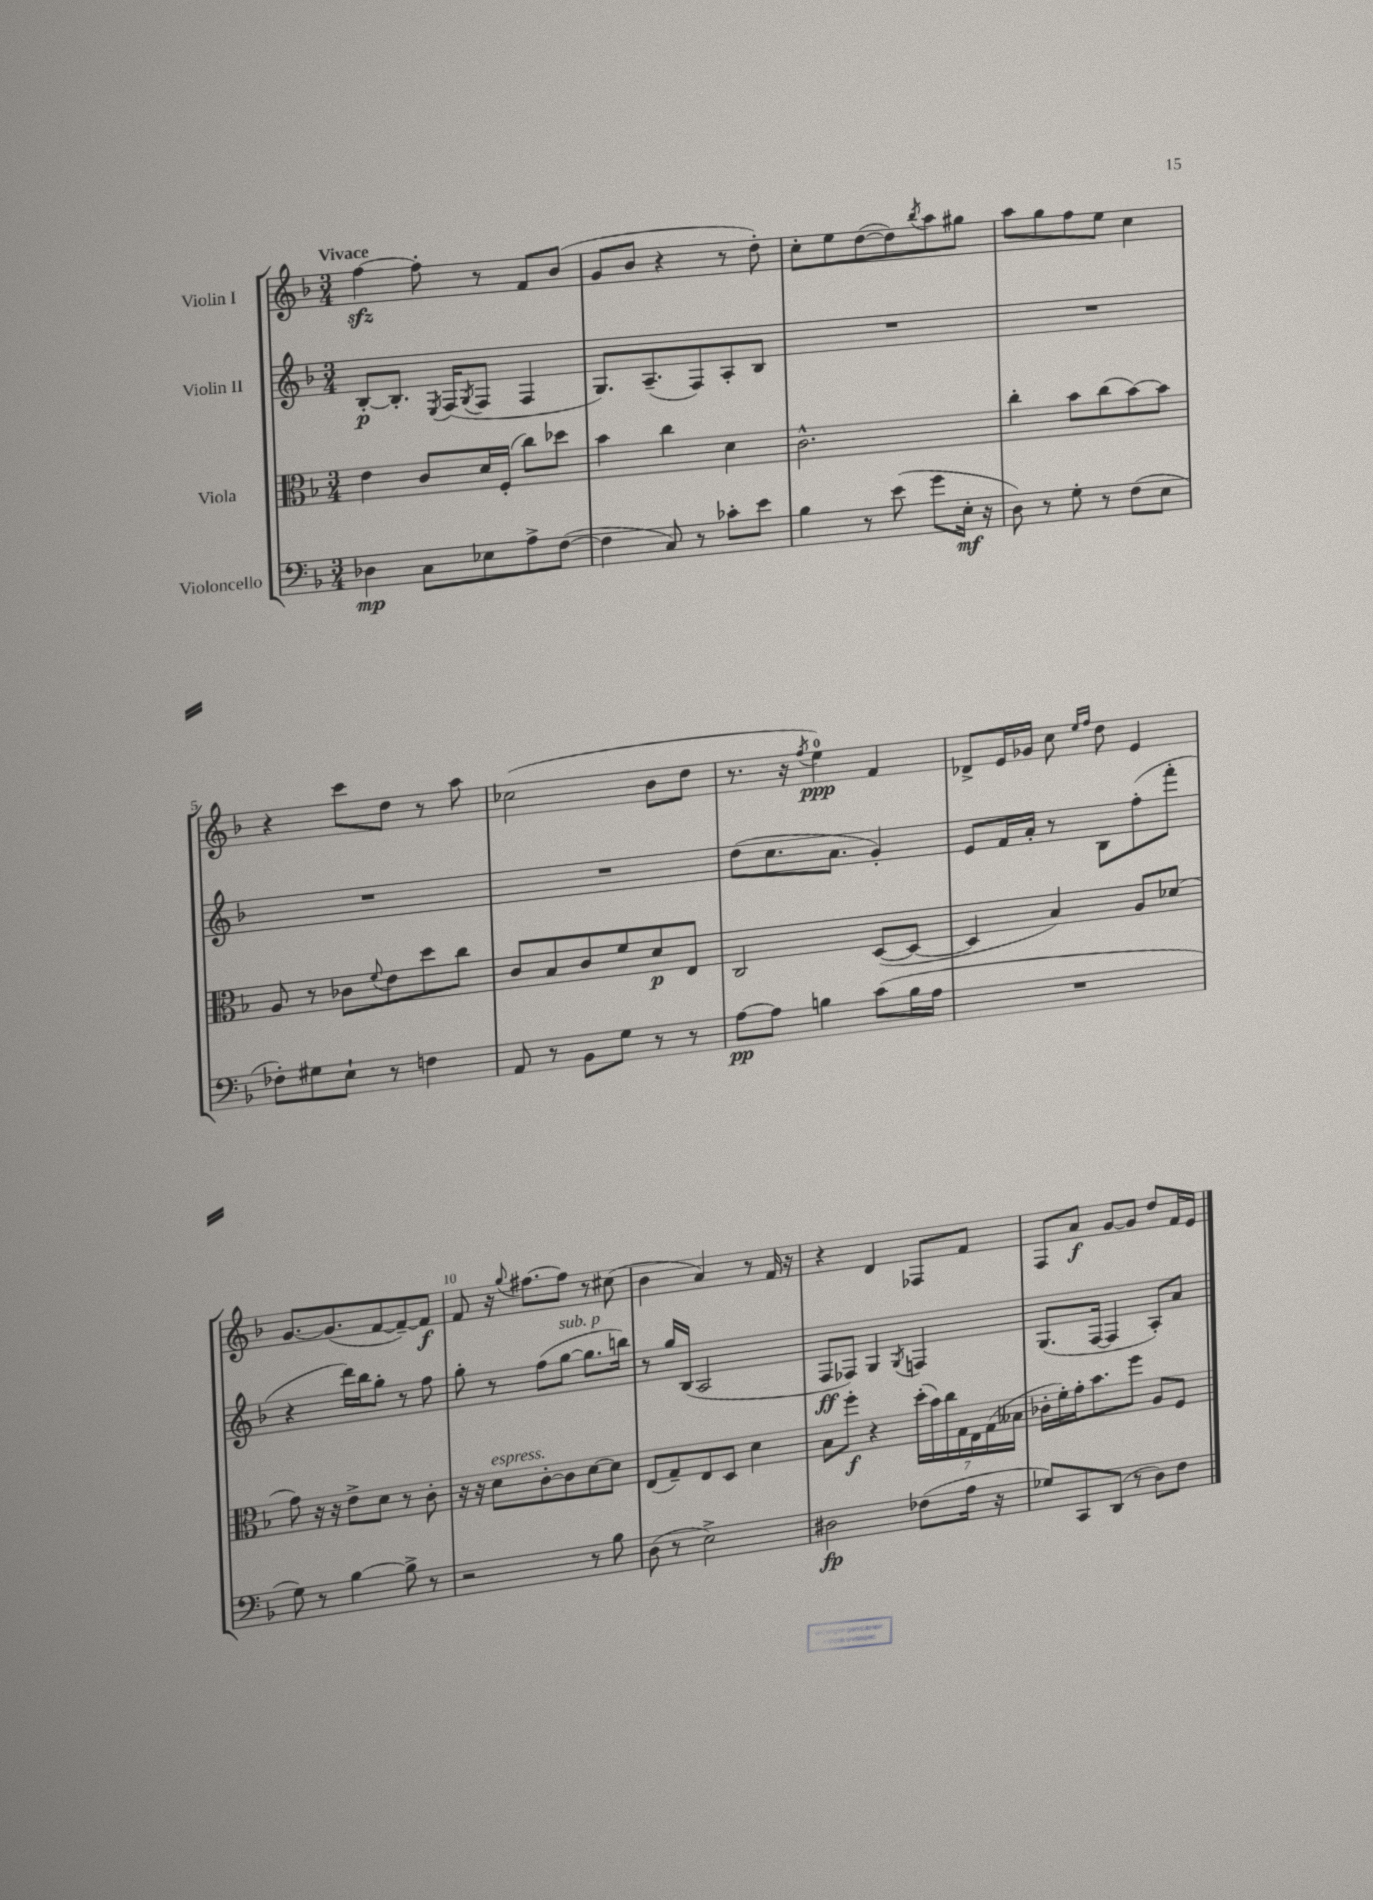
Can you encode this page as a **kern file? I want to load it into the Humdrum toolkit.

**kern	**dynam	**kern	**dynam	**kern	**dynam	**kern	**dynam
*part4	*part4	*part3	*part3	*part2	*part2	*part1	*part1
*staff4	*staff4	*staff3	*staff3	*staff2	*staff2	*staff1	*staff1
*I"Violoncello	*	*I"Viola	*	*I"Violin II	*	*I"Violin I	*
*clefF4	*	*clefC3	*	*clefG2	*	*clefG2	*
*k[b-]	*	*k[b-]	*	*k[b-]	*	*k[b-]	*
*M3/4	*	*M3/4	*	*M3/4	*	*M3/4	*
=1	=1	=1	=1	=1	=1	=1	=1
!	!	!	!	!	!	!LO:TX:a:B:t=Vivace	!
4D-X\	mp	4e\	.	[8B-'/L	p	[4ffzz\	.
.	.	.	.	8.B-'/J]	.	.	.
8C\L	.	8c/L	.	.	.	8ff'\]	.
.	.	.	.	8qE/	.	.	.
.	.	.	.	(16F/KL	.	.	.
.	.	.	.	8qG/	.	.	.
8E-X\	.	16d/L	.	8F/J	.	8r	.
.	.	(16F'/JJ	.	.	.	.	.
8A^\	.	8cc\L)	.	4F/	.	8f/L	.
([8F\J	.	8dd-X\J	.	.	.	(8b-/J	.
=2	=2	=2	=2	=2	=2	=2	=2
4F\]	.	4b-\	.	8.G/L)	.	8g/L	.
.	.	.	.	.	.	8b-/J	.
.	.	.	.	(8.A~/	.	.	.
8C/)	.	4cc\	.	.	.	4r	.
8r	.	.	.	8F/)	.	.	.
8c-X'\L	.	4d\	.	8A'/	.	8r	.
8e\J	.	.	.	8B-/J	.	8dd'\)	.
=3	=3	=3	=3	=3	=3	=3	=3
4B-\	.	2.c^^\	.	2.r	.	8cc'\L	.
.	.	.	.	.	.	8ee\	.
8r	.	.	.	.	.	([8dd\	.
(8e\	.	.	.	.	.	8dd\])	.
.	.	.	.	.	.	8qbb-/	.
8g\L	.	.	.	.	.	8aa\	.
16E'\Jk	mf	.	.	.	.	8gg#X\J	.
16r	.	.	.	.	.	.	.
=4	=4	=4	=4	=4	=4	=4	=4
8D\)	.	4cc'\	.	2.r	.	8aa\L	.
8r	.	.	.	.	.	8gg\	.
8G'\	.	8b-\L	.	.	.	8ff\	.
8r	.	(8cc\	.	.	.	8ee\J	.
(8F\L	.	[8b-\)	.	.	.	4cc\	.
8E\J	.	8b-\J]	.	.	.	.	.
!!LO:LB:g=z
=5	=5	=5	=5	=5	=5	=5	=5
8F-X'\L)	.	8A/	.	2.r	.	4r	.
8G#X\	.	8r	.	.	.	.	.
8E`\J	.	8c-X\L	.	.	.	8ccc\L	.
.	.	8qqf/	.	.	.	.	.
8r	.	8e\	.	.	.	8dd\J	.
4Fn\	.	8dd\	.	.	.	8r	.
.	.	8cc\J	.	.	.	8aa\	.
=6	=6	=6	=6	=6	=6	=6	=6
8AA/	.	8c/L	.	2.r	.	(2cc-X\	.
8r	.	8B-/	.	.	.	.	.
8BB-\L	.	8c/	.	.	.	.	.
8G\J	.	8f/	.	.	.	.	.
8r	.	8d/	p	.	.	8b-\L	.
8r	.	8E/J	.	.	.	8dd\J	.
=7	=7	=7	=7	=7	=7	=7	=7
[8A\L	pp	2C/	.	(8dd\L	.	8.r	.
8A\J]	.	.	.	8.cc\	.	.	.
.	.	.	.	.	.	16r	.
.	.	.	.	.	.	8qff/	.
4Bn\	.	.	.	.	.	4ee\)	ppp
.	.	.	.	8.a\J	.	.	.
(8c\L	.	([8D/L	.	4g'/)	.	4f/	.
16B\L	.	8D/J_	.	.	.	.	.
16A\JJ	.	.	.	.	.	.	.
=8	=8	=8	=8	=8	=8	=8	=8
2.r	.	4D/]	.	8e/L	.	8d-X^/L	.
.	.	.	.	16f/L	.	16e/L	.
.	.	.	.	16a'/JJ	.	16g-X/JJ	.
.	.	4B-/)	.	8r	.	8cc\	.
.	.	.	.	.	.	16qqee/LL	.
.	.	.	.	.	.	16qqff/JJ	.
.	.	.	.	8B-\L	.	8dd\	.
.	.	8A/L	.	(8ff'\	.	4e/	.
.	.	(8d-X/J	.	8fff'\J	.	.	.
!!LO:LB:g=z
=9	=9	=9	=9	=9	=9	=9	=9
8G\)	.	8g\)	.	4r	.	[8.g/L	.
8r	.	16r	.	.	.	.	.
.	.	16r	.	.	.	(8.g/]	.
[4B-\	.	8e^\L	.	16ddd\LL)	.	.	.
.	.	.	.	16bb-\J	.	.	.
.	.	8d\J	.	8gg'\J	.	[8f/	.
8B-^\]	.	8r	.	8r	.	8f~/_)	.
8r	.	8c'\	.	8ff\	.	8f/J]	f
=10	=10	=10	=10	=10	=10	=10	=10
2r	.	16r	.	8gg'\	.	8f/	.
.	.	16r	.	.	.	.	.
!	!	!LO:TX:a:i:t=espress.	!	!	!	!	!
.	.	8d\L	.	8r	.	16r	.
.	.	.	.	.	.	8qqgg/	.
.	.	.	.	.	.	[8.ff#X\L	.
.	.	[8c'\	.	(8ff\L	.	.	.
!	!	!	!	!LO:TX:a:i:t=sub. p	!	!	!
.	.	8c\]	.	[8gg\J	.	8ff#\J]	.
8r	.	[8d\	.	8.gg\L]	.	8r	.
8B-\	.	8d\J]	.	.	.	(8cc#X\	.
.	.	.	.	16bbn\Jk)	.	.	.
=11	=11	=11	=11	=11	=11	=11	=11
(8D\	.	(8E/L	.	8r	.	4b-\	.
8r	.	8G~/)	.	16gg/LL	.	.	.
.	.	.	.	(16B-/JJ	.	.	.
2E^\)	.	8E/	.	2A/	.	4a/)	.
.	.	8D/J	.	.	.	.	.
.	.	4d\	.	.	.	8r	.
.	.	.	.	.	.	16f/	.
.	.	.	.	.	.	16r	.
=12	=12	=12	=12	=12	=12	=12	=12
2D#X\	fp	8B-\L	.	8F/L	ff	4r	.
.	.	8ff'\J	f	8F-X/J)	.	.	.
.	.	4r	.	4G/	.	4d/	.
.	.	.	.	8qG/	.	.	.
(8F-X\L	.	(28dd'\LL	.	4Fn/	.	8F-X/L	.
.	.	28b-\)	.	.	.	.	.
.	.	28cc\	.	.	.	.	.
.	.	28G\	.	.	.	.	.
16A\Jk	.	.	.	.	.	8f/J	.
.	.	28E\	.	.	.	.	.
.	.	(28G\	.	.	.	.	.
16r	.	.	.	.	.	.	.
.	.	28B--X\JJ	.	.	.	.	.
=13	=13	=13	=13	=13	=13	=13	=13
8G-X/L)	.	16c-X'\LL	.	(8.G/L	.	8F/L	.
.	.	16f'\)	.	.	.	.	.
8CC/	.	16g'\J	.	.	.	8a/J	f
.	.	8.b-\	.	[16F/Jk	.	.	.
(8DD/J	.	.	.	4F/]	.	[8g/L	.
8r	.	8ff\J	.	.	.	8g/J]	.
8D\L)	.	8A/L	.	8A'/L)	.	8dd/L	.
8F\J	.	8F/J	.	8a/J	.	16f/L	.
.	.	.	.	.	.	16e/JJ	.
==	==	==	==	==	==	==	==
*-	*-	*-	*-	*-	*-	*-	*-
